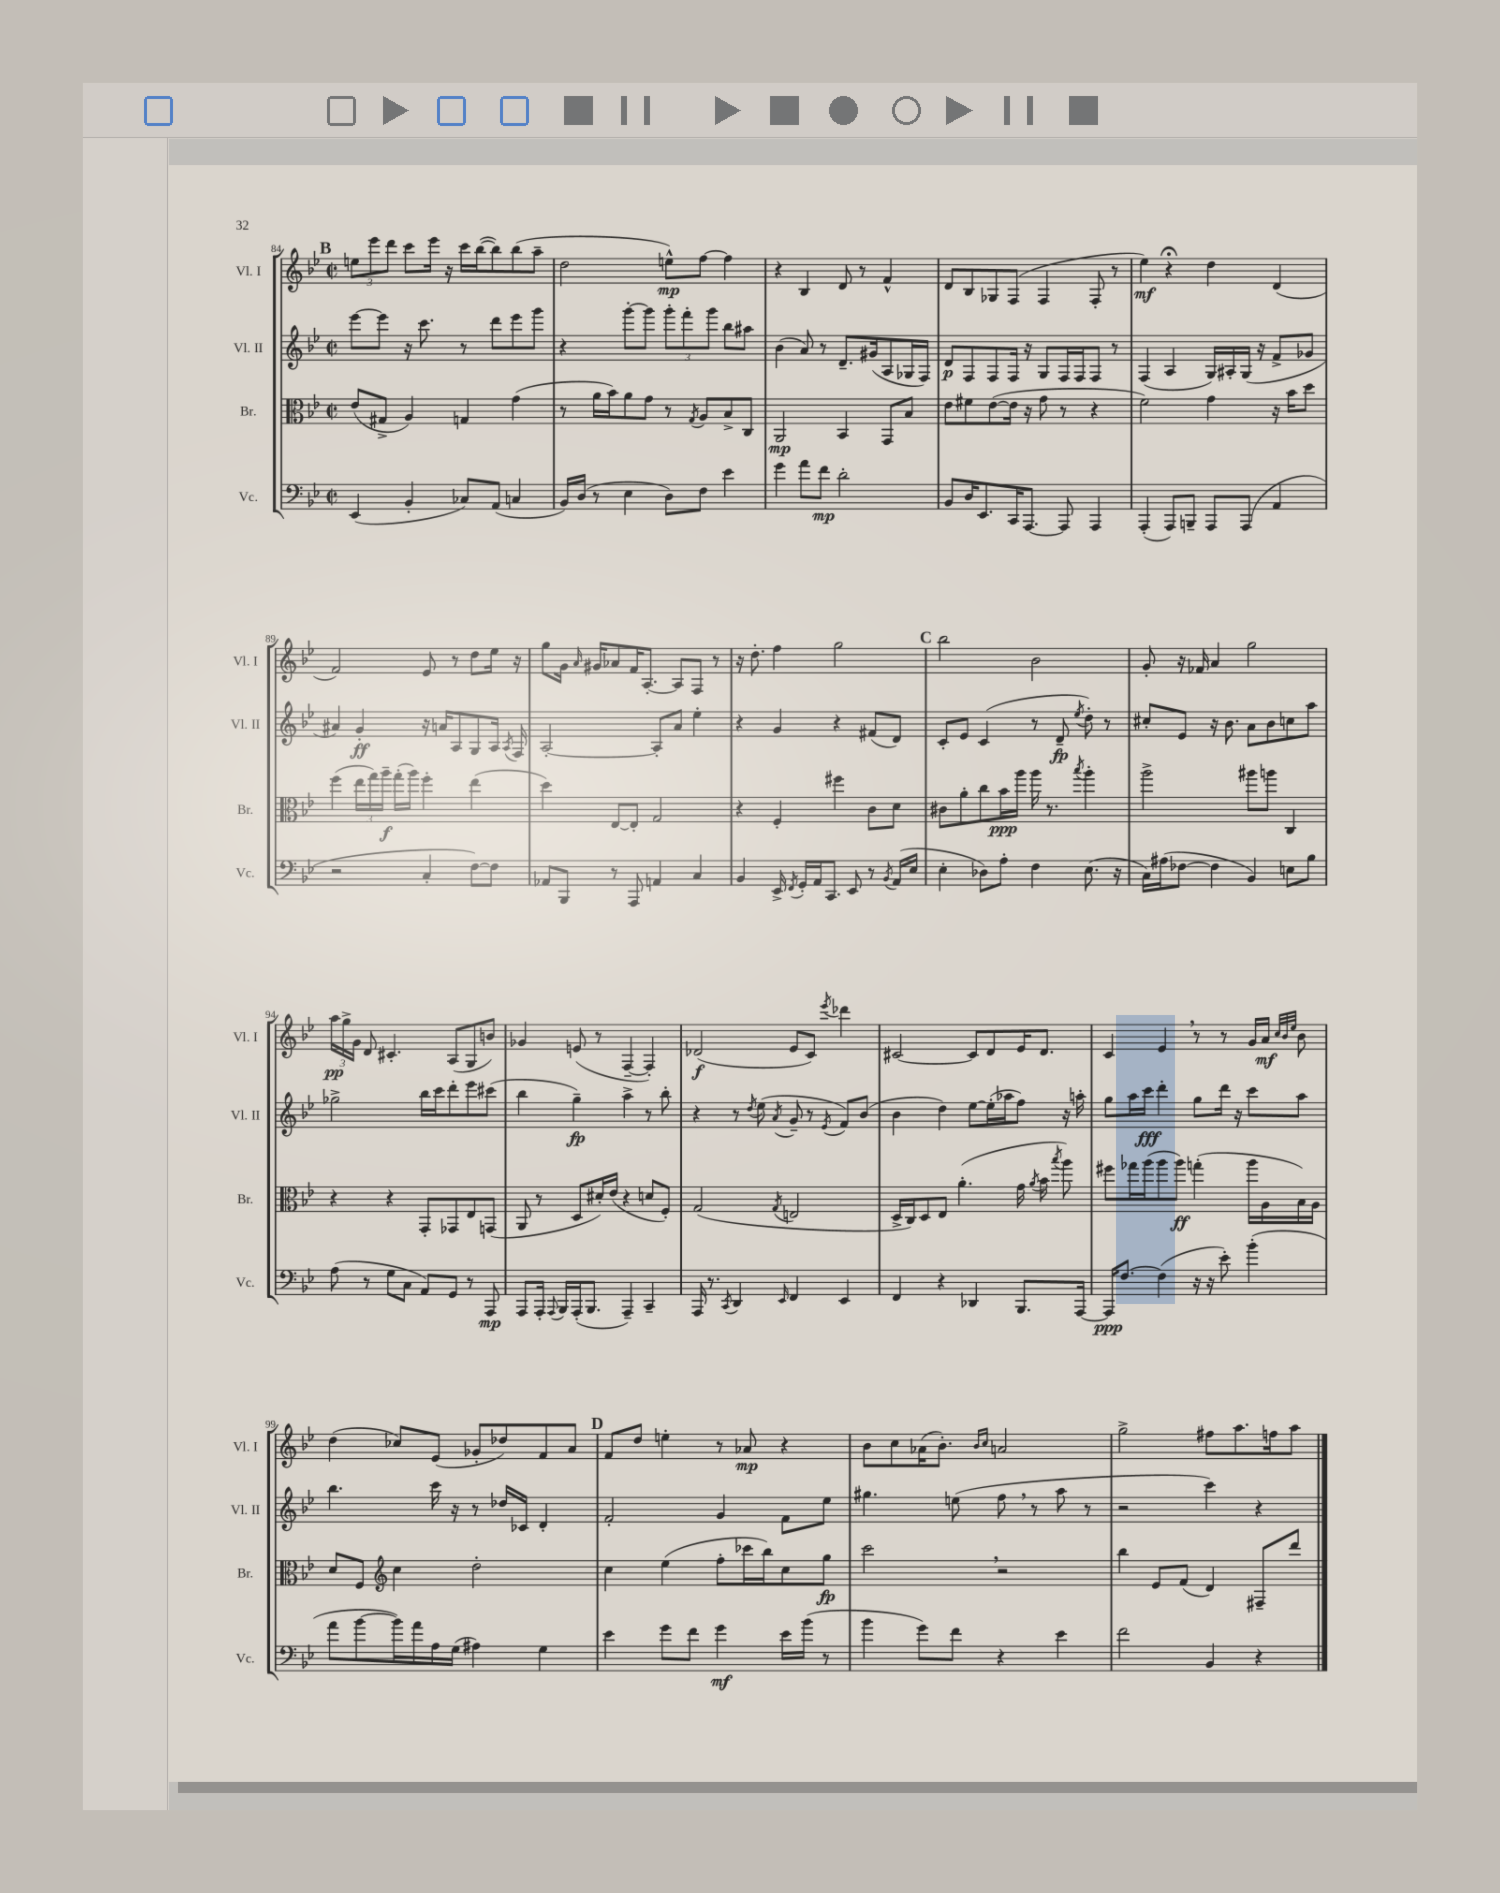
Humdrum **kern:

**kern	**dynam	**kern	**dynam	**kern	**dynam	**kern	**dynam
*part4	*part4	*part3	*part3	*part2	*part2	*part1	*part1
*staff4	*staff4	*staff3	*staff3	*staff2	*staff2	*staff1	*staff1
*I"Vc.	*	*I"Br.	*	*I"Vl. II	*	*I"Vl. I	*
*I'Vc.	*	*I'Br.	*	*I'Vl. II	*	*I'Vl. I	*
*clefF4	*	*clefC3	*	*clefG2	*	*clefG2	*
*k[b-e-]	*	*k[b-e-]	*	*k[b-e-]	*	*k[b-e-]	*
*M2/2	*	*M2/2	*	*M2/2	*	*M2/2	*
*met(c|)	*	*met(c|)	*	*met(c|)	*	*met(c|)	*
!!LO:REH:place=s1:t=B
=84	=84	=84	=84	=84	=84	=84	=84
(4EE-/	.	(8e-/L	.	[8eee-\L	.	12een\L	.
.	.	.	.	.	.	12eee-\	.
.	.	8G#X^/J	.	8eee-\J]	.	.	.
.	.	.	.	.	.	12ddd\J	.
4BB-'/	.	4A/)	.	16r	.	8ccc\L	.
.	.	.	.	8.ccc\	.	.	.
.	.	.	.	.	.	16eee-\Jk	.
.	.	.	.	.	.	16r	.
8C-X/L)	.	4Gn/	.	8r	.	16ccc\LL	.
.	.	.	.	.	.	([16bb-\J	.
(8AA/J	.	.	.	8ddd\L	.	8bb-\])	.
4Cn/	.	(4g\	.	8eee-\	.	(8bb-\	.
.	.	.	.	8ggg\J	.	8aa~\J	.
=85	=85	=85	=85	=85	=85	=85	=85
16BB-/LL)	.	8r	.	4r	.	2dd\	.
(16D/JJ	.	.	.	.	.	.	.
8r	.	16a\LL	.	.	.	.	.
.	.	16b-\J)	.	.	.	.	.
4E-\	.	8a\	.	[8ggg'\L	.	.	.
.	.	8g\J	.	8ggg\J]	.	.	.
8D\L)	.	8r	.	12ggg'\L	.	8een^^\L)	mp
.	.	.	.	12fff'\	.	.	.
.	.	8qG/	.	.	.	.	.
8F\J	.	8A/L	.	.	.	[8ff\J	.
.	.	.	.	12ggg\J	.	.	.
4e-\	.	8B-^/	.	8bb-\L	.	4ff\]	.
.	.	8C/J	.	8aa#X\J	.	.	.
=86	=86	=86	=86	=86	=86	=86	=86
4g\	.	2AA/	mp	(4b-\	.	4r	.
8a\L	.	.	.	8a/)	.	4B-/	.
8f\J	mp	.	.	8r	.	.	.
2d'\	.	4BB-/	.	8.d~/L	.	8d/	.
.	.	.	.	.	.	8r	.
.	.	.	.	(16g#X/k	.	.	.
.	.	8GG/L	.	8A/	.	4f^^/	.
.	.	8B-/J	.	16G-X/L	.	.	.
.	.	.	.	16F/JJ)	.	.	.
=87	=87	=87	=87	=87	=87	=87	=87
8BB-/L	.	8e-\L	.	8d/L	p	8d/L	.
16D/K	.	8f#X\	.	8F/	.	8B-/	.
8.EE-/	.	.	.	.	.	.	.
.	.	([8e-\	.	8F/	.	8G-X/	.
16CC/K	.	16e-\Jk]	.	16F/Jk	.	(8F/J	.
[8.AAA/J	.	16r	.	16r	.	.	.
.	.	8g\	.	8G/L	.	4F/	.
8AAA/]	.	8r	.	16F/L	.	.	.
.	.	.	.	16F/J	.	.	.
4AAA/	.	4r	.	8F/J	.	8F'/	.
.	.	.	.	8r	.	8r	.
=88	=88	=88	=88	=88	=88	=88	=88
(4AAA'/	.	2f\)	.	(4F/	.	4ee-\)	mf
8AAA/L)	.	.	.	4A/	.	4r;<	.
8BBBn~/J	.	.	.	.	.	.	.
8AAA/L	.	4g\	.	16G/LL)	.	4dd\	.
.	.	.	.	16A#X'/	.	.	.
(8AAA/J	.	.	.	(16G/JJ	.	.	.
.	.	.	.	16r	.	.	.
4AA/	.	16r	.	8f^/L	.	(4d/	.
.	.	16b-\KL	.	.	.	.	.
.	.	8dd\J	.	8g-X/J	.	.	.
!!LO:LB:g=z
=89	=89	=89	=89	=89	=89	=89	=89
2r	.	(4ff\	.	4a#X/)	.	2f/)	.
.	.	24ee-\LL	.	4g'/	ff	.	.
.	.	24gg\)	.	.	.	.	.
.	.	24aa~\JJ	f	.	.	.	.
.	.	(16gg'\LL	.	.	.	.	.
.	.	16aa\JJ)	.	.	.	.	.
4C'/	.	4ff'\	.	16r	.	8e-/	.
.	.	.	.	16an/KL	.	.	.
.	.	.	.	8A/	.	8r	.
[8F\L)	.	(4ee-\	.	8G/	.	8dd\L	.
8F\J]	.	.	.	16A/Jk	.	16ee-\Jk	.
.	.	.	.	8qA/	.	.	.
.	.	.	.	16F/	.	16r	.
=90	=90	=90	=90	=90	=90	=90	=90
8AA-X/L	.	4dd\)	.	[2A'/	.	8gg\L	.
8BBB-/J	.	.	.	.	.	16g\Jk	.
.	.	.	.	.	.	16qqa/	.
.	.	.	.	.	.	16g#X/KL	.
8r	.	[8E-/L	.	.	.	8a-X/	.
8AAA/	.	8E-'/J]	.	.	.	16f/K	.
.	.	.	.	.	.	[8.A'/J	.
4AAn/	.	2G/	.	8A'/L]	.	.	.
.	.	.	.	8a/J	.	8A/L]	.
4C/	.	.	.	4ee-'\	.	8F/J	.
.	.	.	.	.	.	8r	.
=91	=91	=91	=91	=91	=91	=91	=91
4BB-/	.	4r	.	4r	.	16r	.
.	.	.	.	.	.	8.dd'\	.
16EE-^/	.	4F'/	.	4g/	.	4ff\	.
8qFF/	.	.	.	.	.	.	.
16GG'/LL	.	.	.	.	.	.	.
16AA/J	.	.	.	.	.	.	.
8.CC/J	.	.	.	.	.	.	.
.	.	4ff#X\	.	4r	.	2gg\	.
8EE-/	.	.	.	.	.	.	.
8r	.	8c\L	.	(8f#X/L	.	.	.
8qBB-/	.	.	.	.	.	.	.
(16AA/LL	.	8d\J	.	8d/J)	.	.	.
16E-/JJ	.	.	.	.	.	.	.
!!LO:REH:place=s1:t=C
=92	=92	=92	=92	=92	=92	=92	=92
4E-'\	.	8c#X\L	.	8c'/L	.	2bb-\	.
.	.	8a'\	.	8e-/J	.	.	.
8D-X\L)	.	8cc\	.	(4c/	.	.	.
8A'\J	.	16b-\L	ppp	.	.	.	.
.	.	16aa\JJ	.	.	.	.	.
4F\	.	16aa\	.	8r	.	2b-\	.
.	.	8.r	.	.	.	.	.
.	.	.	.	8d~/	fp	.	.
.	.	8qbb-/	.	8qee-/	.	.	.
(8.E-\	.	4aa'\	.	8dd'\)	.	.	.
.	.	.	.	8r	.	.	.
16r	.	.	.	.	.	.	.
=93	=93	=93	=93	=93	=93	=93	=93
16C\LL)	.	2aa^\	.	8cc#X'/L	.	8g'/	.
(16A#X\J	.	.	.	.	.	.	.
[8F-X\J	.	.	.	8e-/J	.	16r	.
.	.	.	.	.	.	16f-X/	.
4F-\]	.	.	.	16r	.	4a/	.
.	.	.	.	8.b-\	.	.	.
4BB-/)	.	8aa#X\L	.	8a\L	.	2gg\	.
.	.	8aan\J	.	8b-\	.	.	.
8En\L	.	4C/	.	8ccn\	.	.	.
8B-\J	.	.	.	8aa\J	.	.	.
!!LO:LB:g=z
=94	=94	=94	=94	=94	=94	=94	=94
(8A\	.	4r	.	2gg-X^\	.	24aa\LL	pp
.	.	.	.	.	.	24gg^\	.
.	.	.	.	.	.	24g\JJ	.
8r	.	.	.	.	.	8d/	.
8G\L	.	4r	.	.	.	4.c#X'/	.
8C\J	.	.	.	.	.	.	.
8AA/L)	.	8GG'/L	.	16bb-\LL	.	.	.
.	.	.	.	16ccc\J	.	.	.
8GG/J	.	8GG-X/	.	8ddd'\	.	(8A/L	.
8r	.	8E-/	.	8eee-\	.	8G/	.
8AAA/	mp	(8GGn/J	.	(8ccc#X\J	.	8bn/J)	.
=95	=95	=95	=95	=95	=95	=95	=95
8AAA/L	.	8AA/	.	4bb-\	.	4g-X/	.
16AAA'/Jk	.	8r	.	.	.	.	.
8qqAAA/	.	.	.	.	.	.	.
16BBB-/LL	.	.	.	.	.	.	.
(16AAA'/J	.	8D/L	.	4gg~\)	fp	(8en/	.
8.BBB-/J	.	.	.	.	.	.	.
.	.	16d#X'/L)	.	.	.	8r	.
.	.	(16e-/JJ	.	.	.	.	.
4AAA~/)	.	4r	.	4aa^\	.	[4F~/	.
4CC~/	.	8dn/L	.	8r	.	4F'/])	.
.	.	8F'/J)	.	8bb-'\	.	.	.
=96	=96	=96	=96	=96	=96	=96	=96
16AAA/	.	(2G/	.	4r	.	(2d-X/	f
8.r	.	.	.	.	.	.	.
8qCC/	.	.	.	.	.	.	.
4DD/	.	.	.	8r	.	.	.
.	.	.	.	8qdd/	.	.	.
.	.	.	.	(8ee-\	.	.	.
16qqEE-/	.	8qG/	.	8qa/	.	.	.
4FF/	.	2En/	.	8g~/	.	8e-/L	.
.	.	.	.	8r	.	8c/J)	.
.	.	.	.	8qe-/	.	8qeee-/	.
4EE-/	.	.	.	8f/L)	.	4ddd-X\	.
.	.	.	.	(8b-/J	.	.	.
=97	=97	=97	=97	=97	=97	=97	=97
4FF/	.	16D^/LL	.	4b-\	.	[2c#X/	.
.	.	16C/J)	.	.	.	.	.
.	.	8D/	.	.	.	.	.
4r	.	8E-/J	.	4dd\)	.	.	.
.	.	(4.a'\	.	.	.	.	.
4DD-X/	.	.	.	[8ee-\L	.	8c#/L]	.
.	.	.	.	(16ee-'\L]	.	8d/	.
.	.	.	.	16aa-X\J	.	.	.
8.BBB-/L	.	16g\	.	8ff\J)	.	16e-/K	.
.	.	8qa/	.	.	.	.	.
.	.	16b-\	.	.	.	8.d/J	.
.	.	8qbb-/	.	.	.	.	.
.	.	8aa\)	.	16r	.	.	.
[16AAA/Jk	.	.	.	16aan'\	.	.	.
=98	=98	=98	=98	=98	=98	=98	=98
16AAA/KL]	ppp	8ff#X\L	.	8gg\L	.	4c/	.
[8.F/J	.	.	.	.	.	.	.
.	.	16gg-X\L	.	16aa\L	.	.	.
.	.	(16aa\J	.	16ccc\JJ	fff	.	.
(4F\]	.	8aa\	.	4ddd'\	.	4e-,/	.
.	.	8aa\J)	ff	.	.	.	.
16r	.	(4ggn'\	.	8gg\L	.	8r	.
16r	.	.	.	.	.	.	.
8e-'\)	.	.	.	16ddd\Jk	.	8r	.
.	.	.	.	16r	.	.	.
(4b-'\	.	16aa\LL	.	8ccc\L	.	16g/LL	.
.	.	16A\	.	.	.	16a/JJ	mf
.	.	.	.	.	.	32qqcc/LLL	.
.	.	.	.	.	.	32qqb-/	.
.	.	.	.	.	.	32qqee-/JJJ	.
.	.	16B-\)	.	8aa\J	.	8b-\	.
.	.	16A\JJ	.	.	.	.	.
!!LO:LB:g=z
=99	=99	=99	=99	=99	=99	=99	=99
8a\L	.	8d/L	.	4.bb-\	.	(4dd\	.
[8b-\	.	8F/J	.	.	.	.	.
*	*	*clefG2	*	*	*	*	*
16b-\L])	.	4cc\	.	.	.	8cc-X/L)	.
16a\	.	.	.	.	.	.	.
16A\	.	.	.	16ccc\	.	(8e-/J	.
(16G\JJ	.	.	.	16r	.	.	.
4A#X\)	.	2dd'\	.	8r	.	8g-X'/L	.
.	.	.	.	16dd-X/LL	.	8dd-X/)	.
.	.	.	.	16c-X/JJ	.	.	.
4G\	.	.	.	4d'/	.	8f/	.
.	.	.	.	.	.	8a/J	.
!!LO:REH:place=s1:t=D
=100	=100	=100	=100	=100	=100	=100	=100
4e-\	.	4cc\	.	2f'/	.	8f/L	.
.	.	.	.	.	.	8dd/J	.
8g\L	.	(4ee-\	.	.	.	4een'\	.
8f\J	.	.	.	.	.	.	.
4g\	mf	8ff'\L	.	4g/	.	8r	.
.	.	16ccc-X\L	.	.	.	8a-X/	mp
.	.	16bb-\J)	.	.	.	.	.
16e-\LL	.	8cc\	.	8f\L	.	4r	.
(16b-\JJ	.	.	.	.	.	.	.
8r	.	8gg\J	fp	8ee-\J	.	.	.
=101	=101	=101	=101	=101	=101	=101	=101
4b-\	.	2ccc,\	.	4.gg#X\	.	8b-\L	.
.	.	.	.	.	.	8cc\	.
8g\L)	.	.	.	.	.	(16a-X\K	.
.	.	.	.	.	.	8.b-'\J)	.
8f\J	.	.	.	(8een\	.	.	.
.	.	.	.	.	.	16qqb-/LL	.
.	.	.	.	.	.	16qqcc/JJ	.
4r	.	2r	.	8ff,\	.	2an/	.
.	.	.	.	8r	.	.	.
4e-\	.	.	.	8aa\	.	.	.
.	.	.	.	8r	.	.	.
=102	=102	=102	=102	=102	=102	=102	=102
2f\	.	4bb-\	.	2r	.	2gg^\	.
.	.	8e-/L	.	.	.	.	.
.	.	(8f/J	.	.	.	.	.
4BB-/	.	4d/)	.	4ccc\)	.	8ff#X\L	.
.	.	.	.	.	.	8.aa\	.
4r	.	8F#X~/L	.	4r	.	.	.
.	.	.	.	.	.	16ffn\k	.
.	.	8ddd/J	.	.	.	8aa\J	.
==	==	==	==	==	==	==	==
*-	*-	*-	*-	*-	*-	*-	*-
